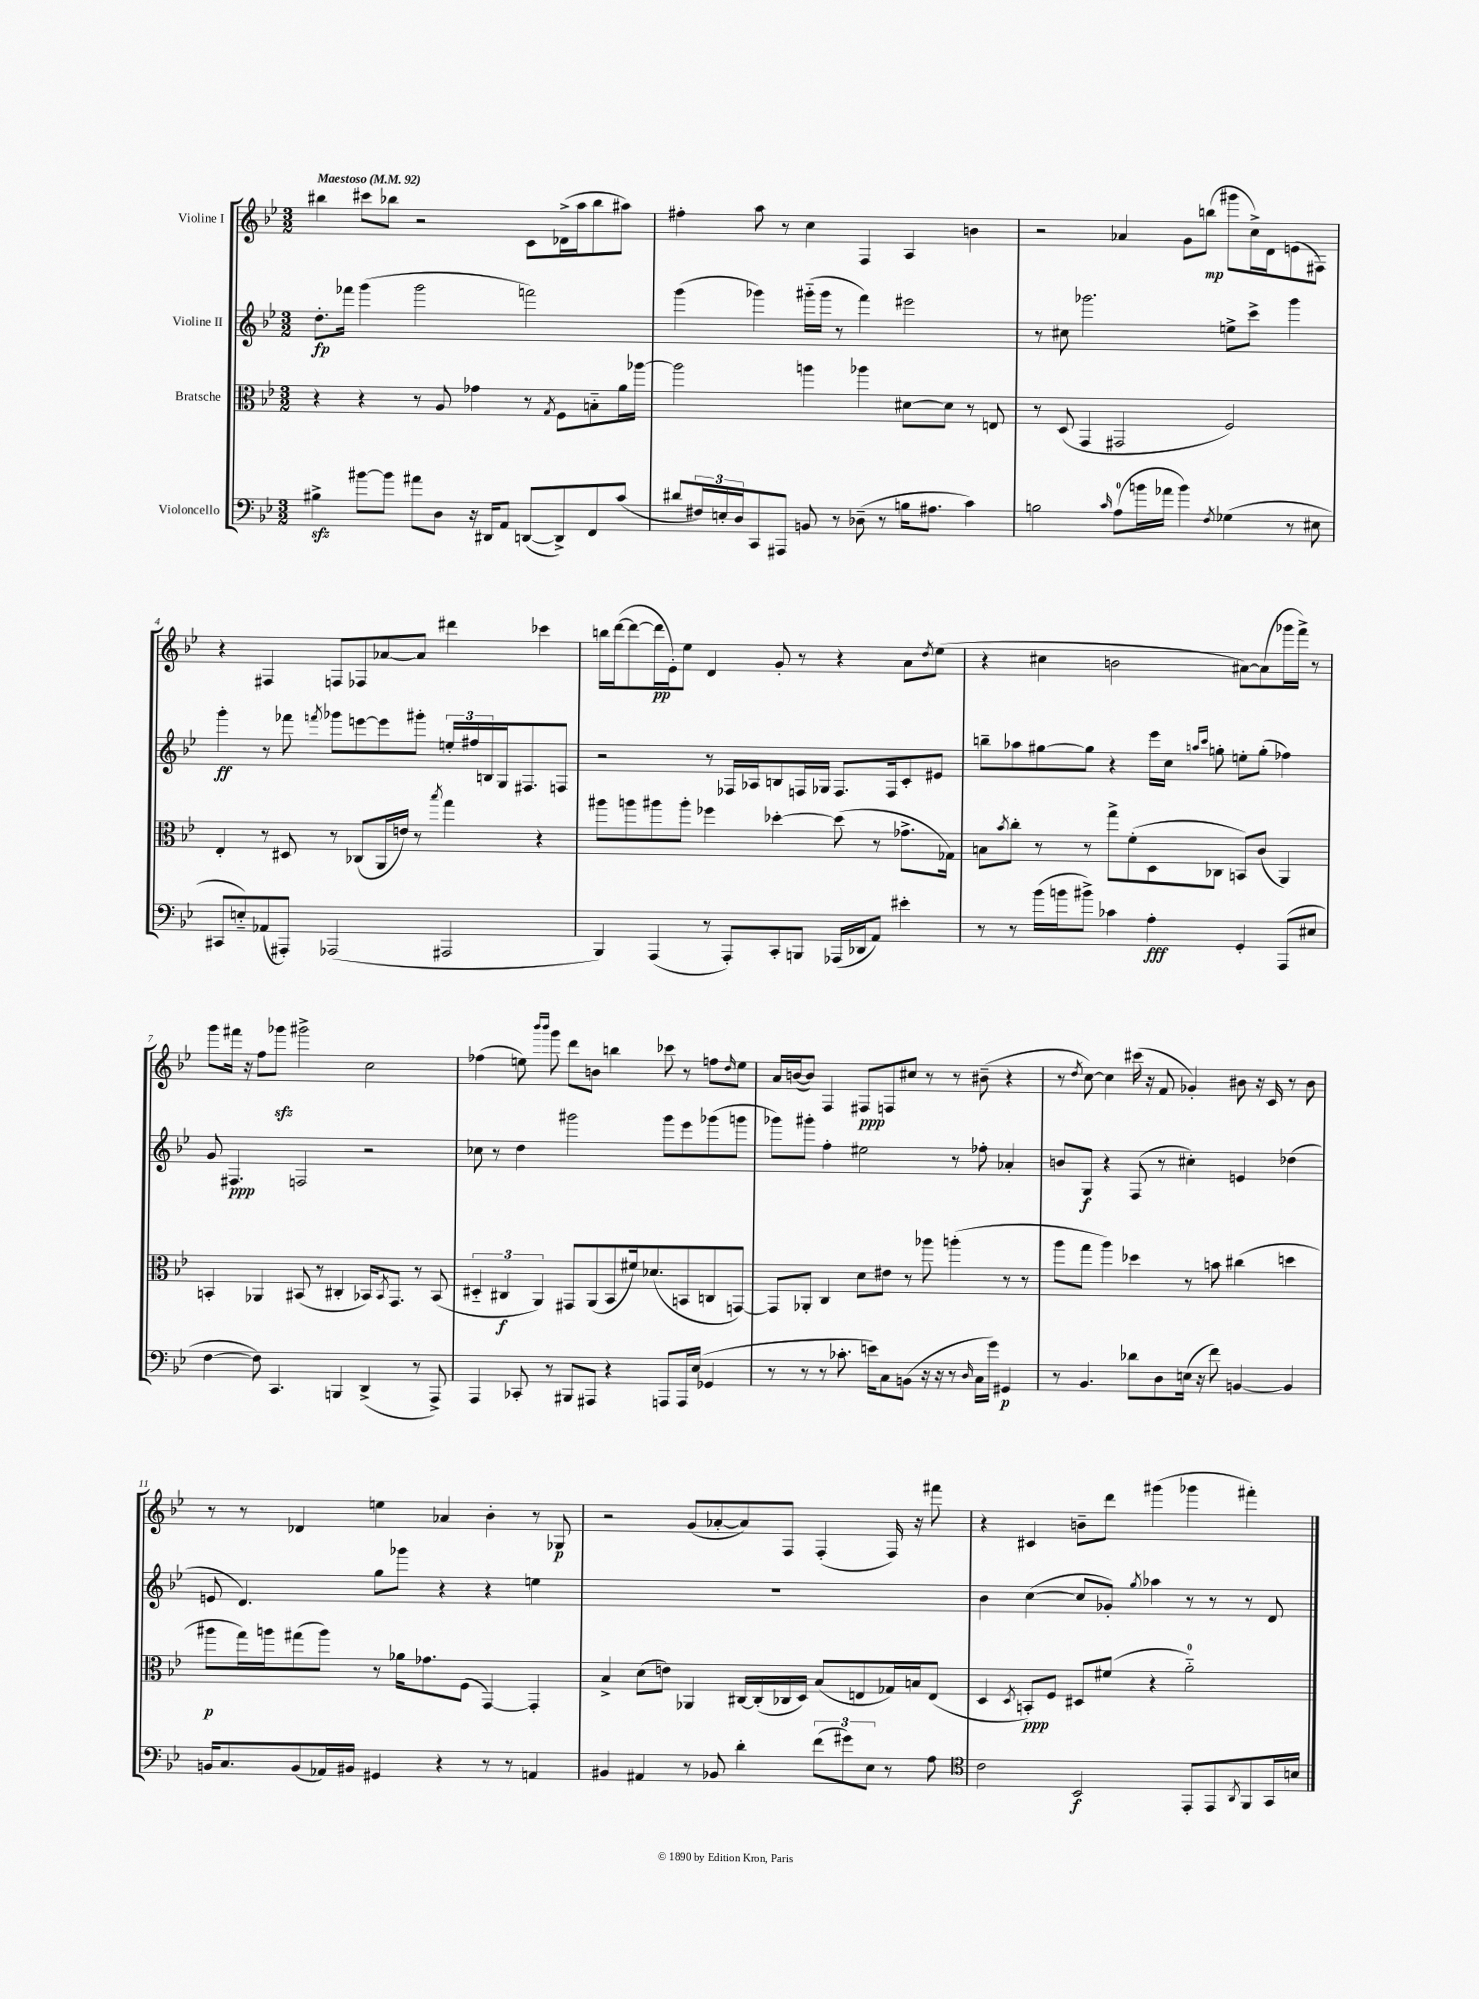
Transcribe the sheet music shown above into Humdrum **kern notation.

**kern	**kern	**kern	**kern
*staff4	*staff3	*staff2	*staff1
*clefF4	*clefC3	*clefG2	*clefG2
*k[b-e-]	*k[b-e-]	*k[b-e-]	*k[b-e-]
*M3/2	*M3/2	*M3/2	*M3/2
*MM92	*MM92	*MM92	*MM92
4B#^	4r	8.dd'	4bb#
.	.	16fff-	.
[8b#	4r	(4ggg	8ccc#
8b#]	.	.	8bb-
8a#	8r	2ggg	2r
8D	8A	.	.
16r	4g-	.	.
16DD#	.	.	.
8AA	.	.	.
([8DD	8r	2fff)	8c
.	8qG	.	.
8DD^])	8F	.	(16d-^
.	.	.	16aa
8FF	8B'~	.	8bb-
(8c	16a	.	8aa#)
.	[16aa-	.	.
=	=	=	=
8d#	2aa-]	(4ggg	4ff#'
24F#)	.	.	.
24E'	.	.	.
24D	.	.	.
8CC	.	4ggg-)	8aa
8AAA#	.	.	8r
8BB	4aa	(16ggg#'~	4cc
.	.	16ggg#	.
8r	.	8r	.
(8D-~	4aa-	4fff)	4F
8r	.	.	.
16B	[8d#	2eee#	4A
8.A#	.	.	.
.	8d#]	.	.
4c)	8r	.	4b
.	8E	.	.
=	=	=	=
2B	8r	8r	2r
.	(8D	8cc#	.
.	4GG	2.ggg-	.
16qqc	.	.	.
(8A	2GG#	.	4a-
16b	.	.	.
16a-	.	.	.
4b)	.	.	8g
.	.	.	(8bb
8qF	.	.	.
(4G-	2F)	8ee^	8ggg#
.	.	8ccc^	16cc^)
.	.	.	16d
8r	.	4ggg-	(8e
8E#	.	.	8F#)
=	=	=	=
8CC#	4E-'	4ggg'	4r
8E'~)	.	.	.
(8AA-	8r	8r	4F#
8AAA#')	8D#	8fff-	.
.	.	8qfff	.
(2AAA-	8r	8ggg-	8F
.	(8C-	[8eee	8F-
.	16AA	8eee]	[8a-
.	16e)	.	.
.	8r	8ggg#'	8a-]
.	8qbb-	.	.
2AAA#	4gg	24ee'	4ddd#
.	.	24ff#	.
.	.	24B	.
.	.	16G	.
.	.	8.F#	.
.	4r	.	4ccc-
.	.	8F	.
=	=	=	=
4BBB-)	8aa#	2r	16bb
.	.	.	([16ddd
.	8aa	.	8ddd_
(4AAA	8aa#	.	16ddd]
.	.	.	16e-')
.	8aa#'	.	8ee-
8r	4ff-	8r	4d
8AAA')	.	16F-	.
.	.	16A-	.
8CC'	[4dd-'	8B	8g'
8BBB	.	16F	8r
.	.	16G-	.
(16AAA-	(8dd-]	8.F	4r
16DD-	.	.	.
8AA)	8r	.	.
.	.	16F	.
4e#'	8.g-^	8c'	8a
.	.	.	8qdd
.	.	8e#	(8ee-
.	16G-)	.	.
=	=	=	=
8r	8B	8bb~	4r
.	8qb-	.	.
8r	8cc'	8aa-	.
(16b-	8r	[8gg#	4cc#
16b	.	.	.
8b#^)	8r	8gg#]	.
4c-	8gg^	4r	2b
.	(8f'	.	.
4A'	8D	16eee-	.
.	.	16cc	.
.	.	16qqaa	.
.	.	16qqccc	.
.	8C-	8gg'	.
4GG'	8BB)	8ee'	[8a#)
.	(8c	(8gg'	(8a#]
(8AAA	4AA)	4ff-)	16ggg-
.	.	.	16fff^)
8E#	.	.	8r
=	=	=	=
[4F	4BB'	8g	8ggg
.	.	4.F#	16fff#
.	.	.	16r
8F])	4AA-	.	8ff
4.CC	.	.	8ggg-
.	(8BB#	2F	2ggg#^
.	8r	.	.
4BBB	4C#'	.	.
(4DD^	16BB-)	2r	2cc
.	8qBB-	.	.
.	8.GG	.	.
8r	8r	.	.
8AAA^)	(8BB-	.	.
=	=	=	=
4AAA	6D#'~	8cc-	(4ff-
.	.	8r	.
.	6C#	.	.
8CC-'	.	4dd	8ee)
.	6AA)	.	.
.	.	.	16qqbbb-
.	.	.	16qqbbb-
8r	.	.	8ggg
8BBB#	8GG#	2ggg#	8ddd
8AAA#	(8AA	.	8b
4r	8BB-	.	4bb
.	16f#)	.	.
.	(8.d-	.	.
8AAA	.	8ggg#	8ccc-
16AAA	8BB	8eee-	8r
(16E-	.	.	.
4GG-	8C	(8ggg-	8ff
.	.	.	16qqdd
.	[8GG)	8ggg	8ee
=	=	=	=
8r	8GG]	8ggg-)	16a
.	.	.	([16b
8r	8AA-'	8ggg#'	8b])
8r	4C	4ff'	4F
8.c-'	.	.	.
.	8d	2ee#	8F#
16e)	.	.	.
8C	8e#	.	8F
(8BB	8r	.	8cc#
16r	8aa-	.	8r
16r	.	.	.
8r	(4aa'	8r	8r
16qqD	.	.	.
16C	.	8ff-'	(8b#~
16g)	.	.	.
4GG#	8r	4a-'	4r
.	8r	.	.
=	=	=	=
8r	8aa	8b	8r
.	.	.	8qdd
4.BB-	8gg	8G	[8cc)
.	4aa)	4r	4cc]
8d-	4dd-	(8F	(16ccc#
.	.	.	16r
8D	.	8r	8f
(16E	8r	4cc#')	4g-')
16r	.	.	.
8f)	8b	.	.
[4BB	(4cc#	4e	8b#
.	.	.	16r
.	.	.	16c
4BB]	4dd	(4dd-	8r
.	.	.	8b#
=	=	=	=
16BB	8aa#	8e	8r
8.C	.	.	.
.	16gg)	4.d)	8r
.	16aa	.	.
(8BB	(8gg#	.	4d-
16AA-)	8aa)	.	.
16BB#	.	.	.
4GG#	8r	8gg	4ee
.	16a-	8ggg-	.
.	8.g-	.	.
4r	.	4r	4a-
.	(8F	.	.
8r	[4GG)	4r	4b-'
8r	.	.	.
4AA	4GG']	4ee	8r
.	.	.	8G-
=	=	=	=
4BB#	4B-^	1.r	2r
4AA#	(8d	.	.
.	8e)	.	.
8r	4AA-	.	(8g
8BB-	.	.	[8a-'
4d'	[16C#	.	8a-])
.	(16C#']	.	.
.	16C-	.	8F
.	16D)	.	.
(12f	(8B-	.	(4F'
12g#)	.	.	.
.	8E	.	.
12E-	.	.	.
8r	16G-)	.	16F)
.	16B	.	16r
8A	(8E	.	8fff#
=	=	=	=
*clefC4	*	*	*
2c	4D	4b-	4r
.	8qD	.	.
.	8BB')	([4cc	4c#
.	8F	.	.
2BB-	8D#	8cc]	8b~
.	(8f#	8g-')	8ddd
.	.	8qgg	.
.	4r	4aa-	(4ggg#
8EE-'	2a'~)	8r	4ggg-
8EE-	.	8r	.
8qAA	.	.	.
8FF	.	8r	4fff#')
16GG	.	8d	.
16B	.	.	.
==	==	==	==
*-	*-	*-	*-
